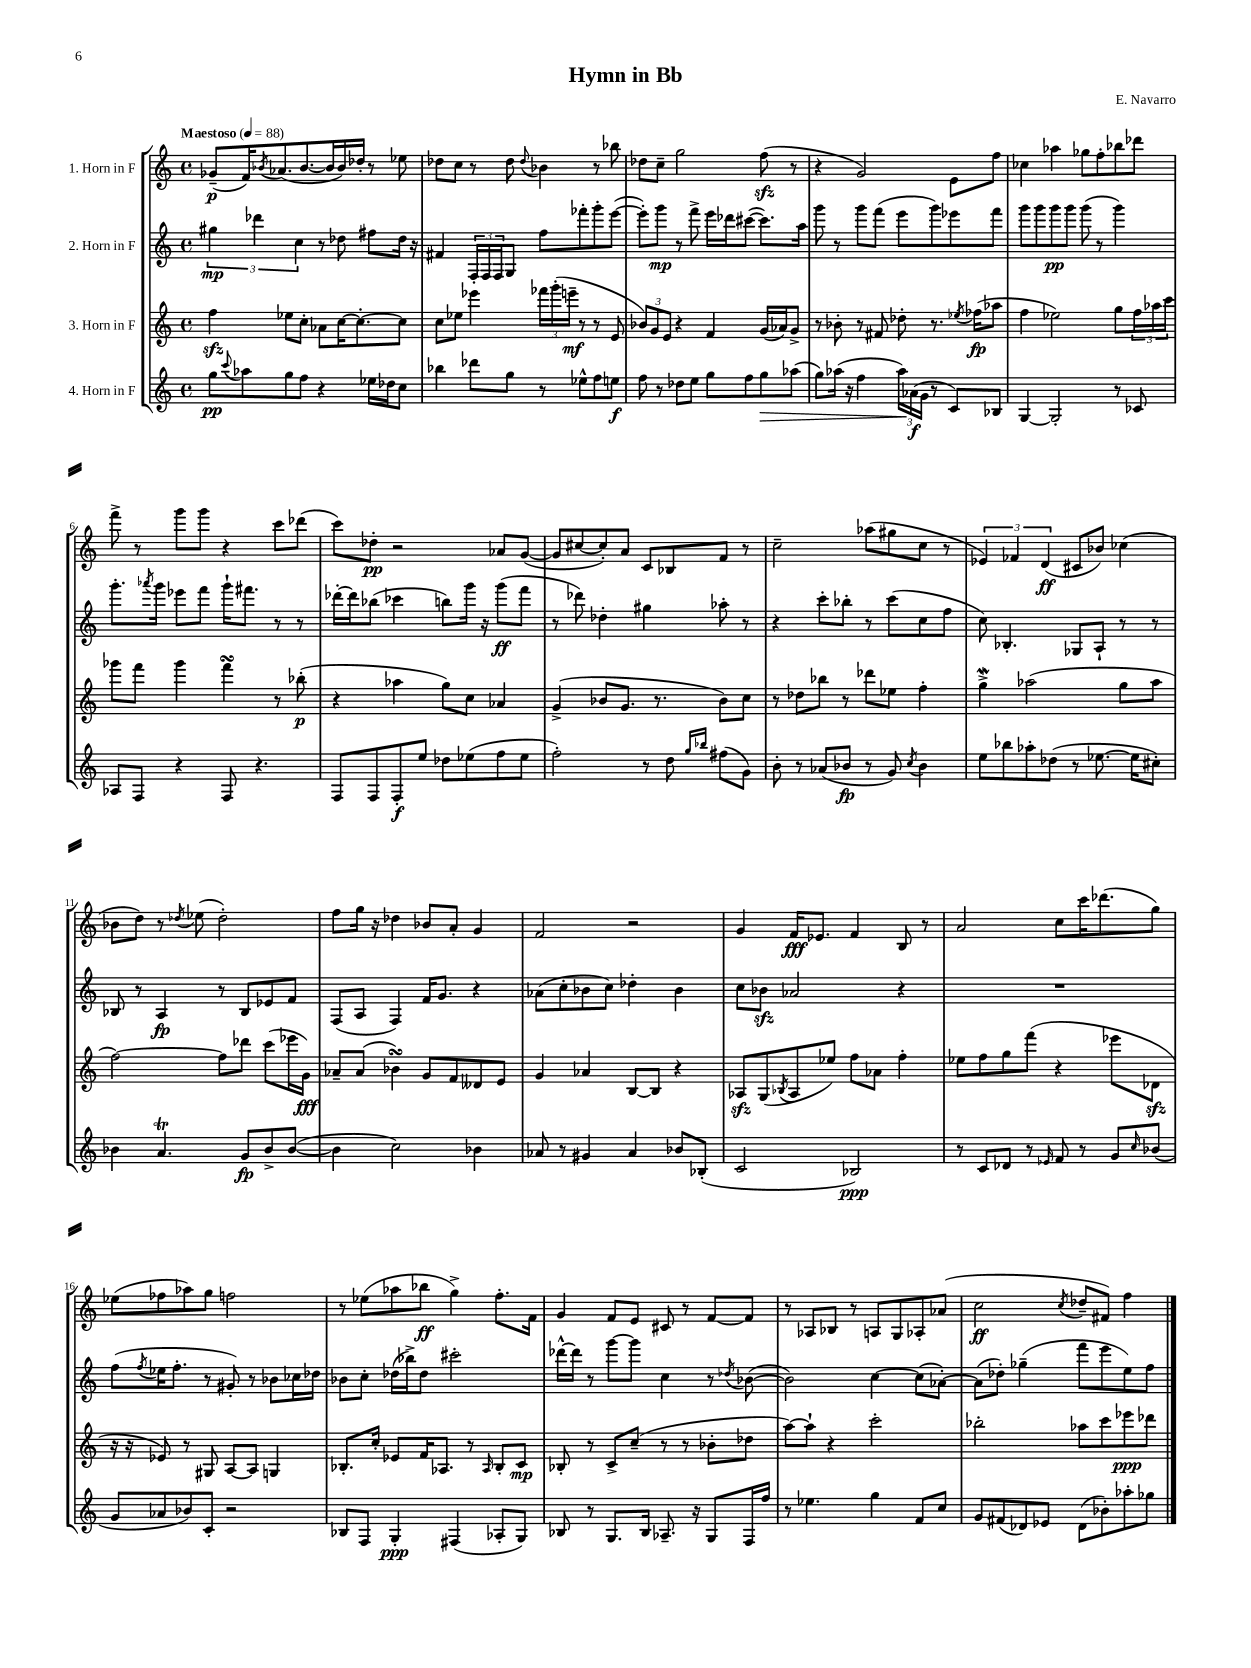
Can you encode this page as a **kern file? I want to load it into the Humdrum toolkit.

**kern	**dynam	**kern	**dynam	**kern	**dynam	**kern	**dynam
*part4	*part4	*part3	*part3	*part2	*part2	*part1	*part1
*staff4	*staff4	*staff3	*staff3	*staff2	*staff2	*staff1	*staff1
*I"4. Horn in F	*	*I"3. Horn in F	*	*I"2. Horn in F	*	*I"1. Horn in F	*
*clefG2	*	*clefG2	*	*clefG2	*	*clefG2	*
*k[]	*	*k[]	*	*k[]	*	*k[]	*
*M4/4	*	*M4/4	*	*M4/4	*	*M4/4	*
*met(c)	*	*met(c)	*	*met(c)	*	*met(c)	*
*MM88	*	*MM88	*	*MM88	*	*MM88	*
=1	=1	=1	=1	=1	=1	=1	=1
!	!	!	!	!	!	!LO:TX:a:B:t=Maestoso	!
8gg\L	pp	4ffzz\	.	6gg#X\	mp	(8g-X~/L	p
8qqccc/	.	.	.	.	.	.	.
8aa-X\	.	.	.	.	.	16f/K)	.
.	.	.	.	6ddd-X\	.	.	.
.	.	.	.	.	.	8qb-X/	.
.	.	.	.	.	.	(8.a-X/	.
8gg\	.	8ee-X\L	.	.	.	.	.
.	.	.	.	6cc\	.	.	.
8ff\J	.	8cc'\J	.	.	.	[8.b-/	.
4r	.	8a-X\L	.	8r	.	.	.
.	.	.	.	.	.	16b-/L]	.
.	.	[16cc\K	.	8dd-X\	.	16b-/)	.
.	.	8.cc'\_	.	.	.	16dd-X'/JJ	.
16ee-X\LL	.	.	.	8ff#X\L	.	8r	.
16dd-X\J	.	.	.	.	.	.	.
8cc\J	.	8cc\J]	.	16dd-\Jk	.	8ee-X\	.
.	.	.	.	16r	.	.	.
=2	=2	=2	=2	=2	=2	=2	=2
4bb-X\	.	8cc\L	.	4f#X/	.	8dd-X\L	.
.	.	8ee-X\J	.	.	.	8cc\J	.
8ddd-X\L	.	4eee-X\	.	24F'/LL	.	8r	.
.	.	.	.	24F/	.	.	.
.	.	.	.	24F/J	.	.	.
8gg\J	.	.	.	8G/J	.	8dd-\	.
.	.	.	.	.	.	8qqdd-/	.
8r	.	24fff-X\LL	.	8ff\L	.	4b-X\	.
.	.	(24ggg'\	.	.	.	.	.
.	.	24eeen~\JJ	mf	.	.	.	.
8ee-X^^\L	.	8r	.	8fff-X'\	.	.	.
8ff\	.	8r	.	8ggg'\	.	8r	.
8een\J	f	8e/	.	([8eee\J	.	8bb-X\	.
=3	=3	=3	=3	=3	=3	=3	=3
8ff\	.	12b-X/L)	.	8eee'\L])	.	8dd-X\L	.
.	.	12g/	.	.	.	.	.
8r	.	.	.	8ggg\J	mp	8cc~\J	.
.	.	12e/J	.	.	.	.	.
8dd-X\L	.	4r	.	8r	.	2gg\	.
8ee\J	.	.	.	8fff^\	.	.	.
8gg\L	.	4f/	.	16eee\LL	.	.	.
.	.	.	.	16ddd-X\J	.	.	.
8ff\	.	.	.	([8ccc#X\J	.	.	.
!	!LO:HP:b	!	!	!	!	!	!
8gg\	>	(16g/LL	.	8.ccc#\L])	.	(8ffzz\	.
.	.	16a-X/J)	.	.	.	.	.
(8aa-X\J	.	8g^/J	.	.	.	8r	.
.	.	.	.	16aa\Jk	.	.	.
=4	=4	=4	=4	=4	=4	=4	=4
8gg\L)	.	8r	.	8ggg\	.	4r	.
(16aa-X\Jk	.	8b-X'\	.	8r	.	.	.
16r	.	.	.	.	.	.	.
4ff\	.	8r	.	8ggg\L	.	2g/)	.
.	.	8f#X/	.	(8fff\J	.	.	.
24aa-\LL)	.	8dd-X'\	.	8eee\L	.	.	.
(24a-X\	] f	.	.	.	.	.	.
24g\JJ	.	.	.	.	.	.	.
8r	.	8.r	.	8ggg\)	.	.	.
8c/L)	.	.	.	8eee-X\	.	8e\L	.
.	.	8qee-X/	.	.	.	.	.
.	.	(16ff-X\KL	fp	.	.	.	.
8B-X/J	.	8aa-X\J	.	8fff\J	.	8ff\J	.
=5	=5	=5	=5	=5	=5	=5	=5
[4G/	.	4ff\	.	8ggg\L	.	4cc-X\	.
.	.	.	.	8ggg\	.	.	.
2G'/]	.	2ee-X\)	.	8ggg\	pp	4aa-X\	.
.	.	.	.	8ggg\J	.	.	.
.	.	.	.	(8ggg\	.	8gg-X\L	.
.	.	.	.	8r	.	8ff'\	.
8r	.	8gg\L	.	4ggg\)	.	8bb-X\	.
8c-X/	.	24ff\L	.	.	.	8ddd-X\J	.
.	.	24aa-X\	.	.	.	.	.
.	.	24ccc\JJ	.	.	.	.	.
!!LO:LB:g=z
=6	=6	=6	=6	=6	=6	=6	=6
8A-X/L	.	8ggg-X\L	.	8.ggg'\L	.	8fff^\	.
8F/J	.	8fff\J	.	.	.	8r	.
.	.	.	.	8qaaa-X/	.	.	.
.	.	.	.	16ggg\Jk	.	.	.
4r	.	4ggg-\	.	8eee-X\L	.	8ggg\L	.
.	.	.	.	8fff\J	.	8ggg\J	.
8F/	.	4fffsSSs\	.	16ggg`\KL	.	4r	.
.	.	.	.	8.fff#X\J	.	.	.
4.r	.	.	.	.	.	.	.
.	.	8r	.	8r	.	8ccc\L	.
.	.	(8bb-X'\	p	8r	.	(8ddd-X\J	.
=7	=7	=7	=7	=7	=7	=7	=7
8F/L	.	4r	.	[16ddd-X'\LL	.	8ccc\L)	.
.	.	.	.	16ddd-\J]	.	.	.
8F/	.	.	.	(8bb-X\J	.	8dd-X'\J	pp
8F'/	f	4aa-X\	.	4ccc-X\	.	2r	.
8ee/J	.	.	.	.	.	.	.
8dd-X\L	.	8gg\L)	.	8bbn\L)	.	.	.
(8ee-X\	.	8cc\J	.	16ggg\Jk	.	.	.
.	.	.	.	16r	.	.	.
8ff\	.	4a-X/	.	(8ggg\L	ff	8a-X/L	.
8ee-\J	.	.	.	8fff\J	.	([8g/J	.
=8	=8	=8	=8	=8	=8	=8	=8
2ff'\)	.	(4g^/	.	8r	.	8g/L]	.
.	.	.	.	8ddd-X\)	.	[8cc#X/	.
.	.	8b-X/L	.	4dd-X'\	.	8cc#'/])	.
.	.	8.g/J	.	.	.	8a/J	.
8r	.	.	.	4gg#X\	.	8c/L	.
.	.	8.r	.	.	.	.	.
8dd\	.	.	.	.	.	8B-X/	.
16qqgg/LL	.	.	.	.	.	.	.
16qqbb-X/JJ	.	.	.	.	.	.	.
(8ff#X\L	.	8b-\L)	.	8aa-X'\	.	8f/J	.
8g\J)	.	8cc\J	.	8r	.	8r	.
=9	=9	=9	=9	=9	=9	=9	=9
8b'\	.	8r	.	4r	.	2cc~\	.
8r	.	8dd-X\L	.	.	.	.	.
(8a-X/L	.	8bb-X\J	.	8ccc'\L	.	.	.
8b-X/J	fp	8r	.	8bb-X'\J	.	.	.
8r	.	8ddd-X\L	.	8r	.	(8aa-X\L	.
8g/)	.	8ee-X\J	.	(8ccc\L	.	8gg#X\	.
8qcc/	.	.	.	.	.	.	.
4b-\	.	4ff'\	.	8cc\	.	8cc\J	.
.	.	.	.	8ff\J	.	8r	.
=10	=10	=10	=10	=10	=10	=10	=10
8ee\L	.	4ggW^\	.	8cc\)	.	6e-X/)	.
8bb-X\	.	.	.	4.B-X'/	.	.	.
.	.	.	.	.	.	6f-X/	.
8aa-X'\	.	(2aa-X\	.	.	.	.	.
.	.	.	.	.	.	(6d/	ff
(8dd-X\J	.	.	.	.	.	.	.
8r	.	.	.	8G-X/L	.	8c#X/L	.
[8.ee-X\	.	.	.	8A`/J	.	8b-X/J)	.
.	.	8gg\L	.	8r	.	(4cc-X\	.
16ee-\KL]	.	.	.	.	.	.	.
8cc#X'\J)	.	8aa-\J	.	8r	.	.	.
!!LO:LB:g=z
=11	=11	=11	=11	=11	=11	=11	=11
4b-X\	.	[2ff\)	.	8B-X/	.	8b-X\L	.
.	.	.	.	8r	.	8dd\J)	.
4.aT/	.	.	.	4A/	fp	8r	.
.	.	.	.	.	.	8qdd-X/	.
.	.	.	.	.	.	(8ee-X\	.
.	.	8ff\L]	.	8r	.	2dd-'\)	.
8g/L	fp	8ddd-X\J	.	8B-/L	.	.	.
8b-^/	.	(8ccc\L	.	8e-X/	.	.	.
([8b-/J	.	16eee-X\L	.	8f/J	.	.	.
.	.	16g\JJ)	fff	.	.	.	.
=12	=12	=12	=12	=12	=12	=12	=12
4b-\]	.	8a-X~/L	.	(8F/L	.	8ff\L	.
.	.	(8a-/J	.	8A/J	.	16gg\Jk	.
.	.	.	.	.	.	16r	.
2cc\)	.	4b-XsSSs\)	.	4F/)	.	4dd-X\	.
.	.	8g/L	.	16f/KL	.	8b-X/L	.
.	.	.	.	8.g/J	.	.	.
.	.	8f/	.	.	.	8a'/J	.
4b-X\	.	8d--X/	.	4r	.	4g/	.
.	.	8e/J	.	.	.	.	.
=13	=13	=13	=13	=13	=13	=13	=13
8a-X/	.	4g/	.	(8a-X\L	.	2f/	.
8r	.	.	.	8cc'\	.	.	.
4g#X/	.	4a-X/	.	8b-X\	.	.	.
.	.	.	.	8cc\J)	.	.	.
4a-/	.	[8B/L	.	4dd-X'\	.	2r	.
.	.	8B/J]	.	.	.	.	.
8b-X/L	.	4r	.	4b-\	.	.	.
(8B-X'/J	.	.	.	.	.	.	.
=14	=14	=14	=14	=14	=14	=14	=14
2c/	.	8A-Xzz/L	.	8cc\L	.	4g/	.
.	.	(8G/	.	8b-Xzz\J	.	.	.
.	.	8qB-X/	.	.	.	.	.
.	.	8A-/	.	2a-X/	.	16f/KL	fff
.	.	.	.	.	.	8.e-X/J	.
.	.	8ee-X/J)	.	.	.	.	.
2B-X/)	ppp	8ff\L	.	.	.	4f/	.
.	.	8a-X\J	.	.	.	.	.
.	.	4ff'\	.	4r	.	8B/	.
.	.	.	.	.	.	8r	.
=15	=15	=15	=15	=15	=15	=15	=15
8r	.	8ee-X\L	.	1r	.	2a/	.
8c/L	.	8ff\	.	.	.	.	.
8d-X/J	.	8gg\	.	.	.	.	.
8r	.	(8fff\J	.	.	.	.	.
16qqe-X/	.	.	.	.	.	.	.
8f/	.	4r	.	.	.	8cc\L	.
8r	.	.	.	.	.	16ccc\K	.
.	.	.	.	.	.	(8.ddd-X\	.
8g/L	.	8eee-X\L	.	.	.	.	.
16qqcc/	.	.	.	.	.	.	.
(8b-X/J	.	8d-Xzz\J	.	.	.	8gg\J)	.
!!LO:LB:g=z
=16	=16	=16	=16	=16	=16	=16	=16
8g/L	.	16r	.	(8ff\L	.	(8ee-X\L	.
.	.	16r	.	.	.	.	.
.	.	.	.	8qff/	.	.	.
8a-X/	.	8e-X/)	.	16ee-X\K	.	8ff-X\	.
.	.	.	.	8.ff'\J	.	.	.
8b-X/)	.	8r	.	.	.	8aa-X\)	.
8c'/J	.	8G#X/	.	8r	.	8gg\J	.
2r	.	[8A/L	.	8g#X'/)	.	2ffn\	.
.	.	8A/J]	.	8r	.	.	.
.	.	4Gn/	.	8b-X\L	.	.	.
.	.	.	.	16cc-X\L	.	.	.
.	.	.	.	16dd-X\JJ	.	.	.
=17	=17	=17	=17	=17	=17	=17	=17
8B-X/L	.	8.B-X'/L	.	8b-X\L	.	8r	.
8F/J	.	.	.	8cc'\J	.	(8ee-X\L	.
.	.	16cc'/Jk	.	.	.	.	.
4G'/	ppp	8e-X/L	.	(16dd-X\LL	.	8aa-X\	.
.	.	.	.	16bb-X^\J)	.	.	.
.	.	16f/K	.	8dd-\J	.	8bb-X\J	ff
.	.	8.A-X/J	.	.	.	.	.
(4F#X/	.	.	.	2ccc#X'\	.	4gg^\)	.
.	.	8r	.	.	.	.	.
.	.	16qqA-/	.	.	.	.	.
8A-X'/L	.	8B-'/L	.	.	.	8.ff'\L	.
8G/J)	.	8c/J	mp	.	.	.	.
.	.	.	.	.	.	16f\Jk	.
=18	=18	=18	=18	=18	=18	=18	=18
8B-X/	.	8B-X'/	.	[16ddd-X^^\LL	.	4g/	.
.	.	.	.	16ddd-\JJ]	.	.	.
8r	.	8r	.	8r	.	.	.
8.G/L	.	8c^/L	.	[8ggg\L	.	8f/L	.
.	.	(8cc~/J	.	8ggg\J]	.	8e/J	.
16B-/Jk	.	.	.	.	.	.	.
8.A-X~/	.	8r	.	4cc\	.	8c#X/	.
.	.	8r	.	.	.	8r	.
16r	.	.	.	.	.	.	.
8G/L	.	8b-X'\L	.	8r	.	[8f/L	.
.	.	.	.	8qdd-X/	.	.	.
16F/L	.	8dd-X\J	.	([8b-X\	.	8f/J]	.
16ff/JJ	.	.	.	.	.	.	.
=19	=19	=19	=19	=19	=19	=19	=19
8r	.	[8aa\L)	.	2b-\])	.	8r	.
4.ee-X\	.	8aa`\J]	.	.	.	8A-X/L	.
.	.	4r	.	.	.	8B-X/J	.
.	.	.	.	.	.	8r	.
4gg\	.	2ccc'\	.	[4cc\	.	8An/L	.
.	.	.	.	.	.	8G/	.
8f/L	.	.	.	(8cc\L]	.	8A-X'/	.
8cc/J	.	.	.	[8a-X'\J)	.	(8a-X/J	.
=20	=20	=20	=20	=20	=20	=20	=20
8g/L	.	2bb-X'\	.	(8a-\L]	.	2cc\	ff
(8f#X/	.	.	.	8dd-X'\J)	.	.	.
8d-X/)	.	.	.	(4gg-X~\	.	.	.
8e-X/J	.	.	.	.	.	.	.
.	.	.	.	.	.	8qcc/	.
(8d-\L	.	8aa-X\L	.	8fff\L	.	8dd-X~/L	.
8b-X'\)	.	8ccc\	.	8eee\	.	8f#X/J)	.
8aa-X'\	.	8eee-X\	ppp	8ee\)	.	4ff\	.
8gg-X\J	.	8ddd-X\J	.	8ff\J	.	.	.
==	==	==	==	==	==	==	==
*-	*-	*-	*-	*-	*-	*-	*-
